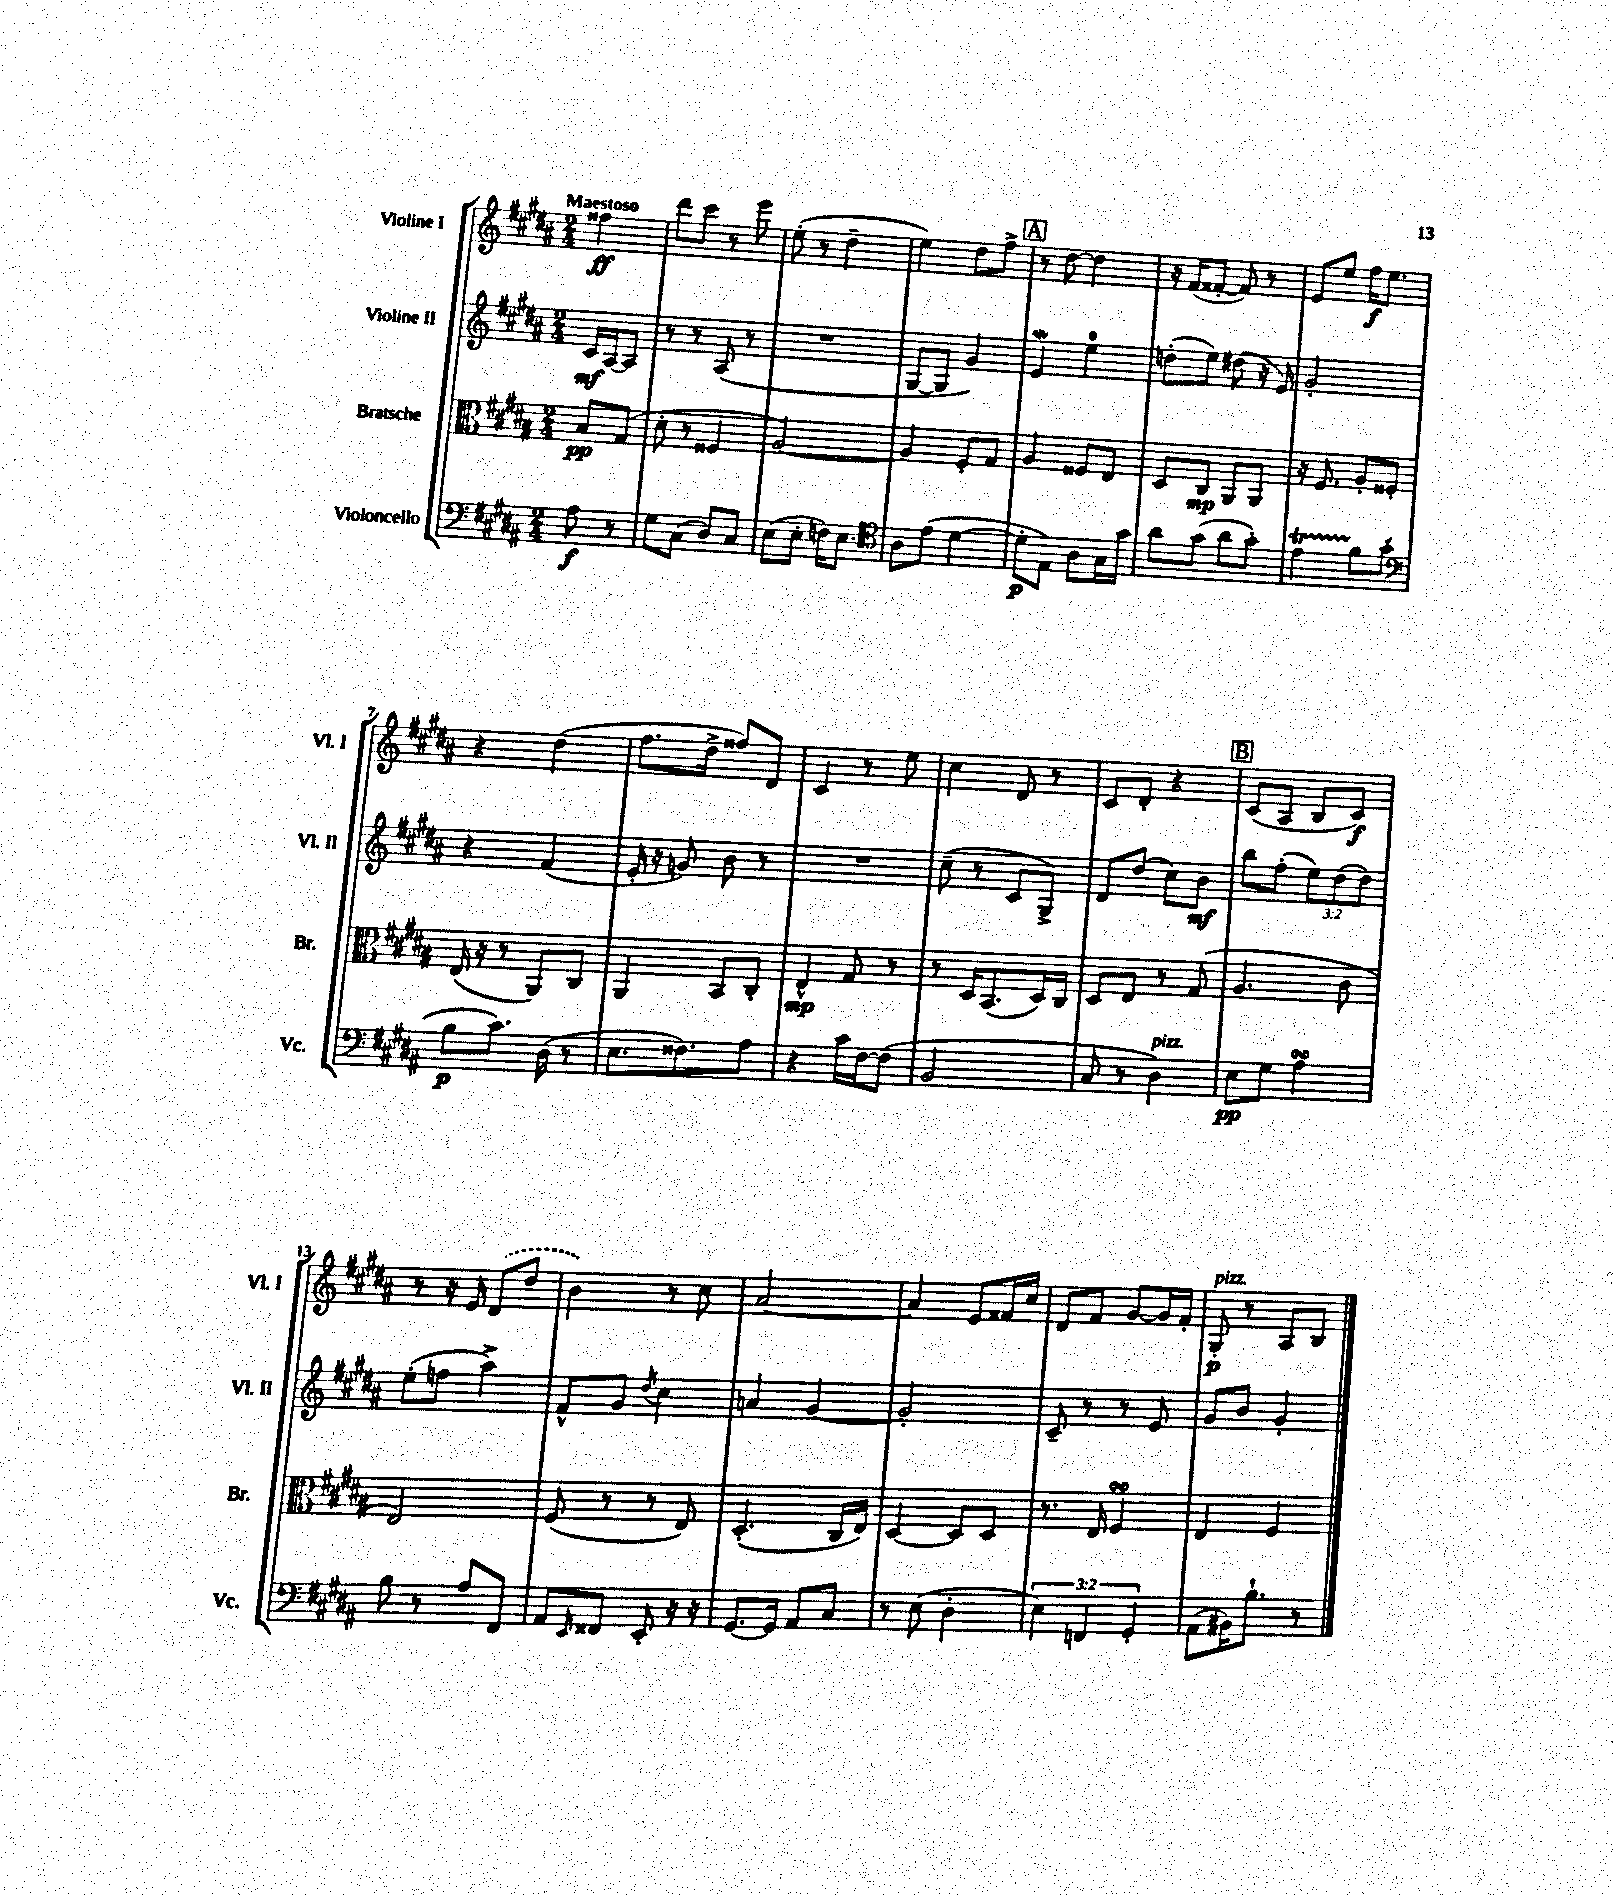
<<
\new StaffGroup <<
\new Staff = "s0" \with { instrumentName = "Violine I" shortInstrumentName = "Vl. I" } {
    \clef treble \key b \major \numericTimeSignature \time 2/4 \partial 4 \tempo "Maestoso"
    fisis''4\ff |
    dis'''8 cis'''8 r8 e'''8 |
    e''8-.( r8 dis''4-- |
    e''4) dis''8 fis''8-> |
    \mark \markup { \box "A" } r8 dis''8~ dis''4 |
    r16 fis'16( fisis'8~-. fisis'8) r8 |
    e'8 e''8 fis''16\f e''8. |
    r4 dis''4( |
    fis''8. dis''16-> fisis''8) dis'8 |
    cis'4 r8 e''8 |
    cis''4 dis'8 r8 |
    cis'8 dis'8-. r4 |
    \mark \markup { \box "B" } cis'8( ais8 b8 cis'8\f) |
    r8 r16 e'16 \once \slurDashed dis'8( dis''8 |
    b'4) r8 cis''8 |
    ais'2~ |
    ais'4 e'8 fisis'16 cis''16 |
    dis'8 fis'8 gis'8~ gis'16 fis'16-. |
    gis8-.\p^\markup { \italic "pizz." } r8 ais8 b8 \bar "|." |
}
\new Staff = "s1" \with { instrumentName = "Violine II" shortInstrumentName = "Vl. II" } {
    \clef treble \key b \major \numericTimeSignature \time 2/4 \override Staff.TupletNumber.text = #tuplet-number::calc-fraction-text \partial 4
    cis'16\mf ais16~ ais8 |
    r8 r8 ais8( r8 |
    R2 |
    gis8~ gis8 gis'4) |
    \mark \markup { \box "A" } e'4\mordent e''4-0 |
    d''8-.( e''8) dis''8( r16 e'16) |
    gis'2-. |
    r4 fis'4( |
    e'16-. r16 g'8) b'8 r8 |
    R2 |
    cis''8--( r8 cis'8 gis8->) |
    dis'8 dis''8( cis''8) b'8\mf |
    \mark \markup { \box "B" } b''8 fis''8-.( \tuplet 3/2 { e''8) dis''8( dis''8) } |
    e''8-.( f''8 ais''4->) |
    fis'8-^ gis'8 \acciaccatura { dis''8 } cis''4 |
    a'4 gis'4~ |
    gis'2-. |
    cis'8-- r8 r8 e'8 |
    gis'8 b'8 gis'4-. \bar "|." |
}
\new Staff = "s2" \with { instrumentName = "Bratsche" shortInstrumentName = "Br." } {
    \clef alto \key b \major \numericTimeSignature \time 2/4 \partial 4
    b8\pp gis8( |
    dis'8-. r8 fisis4 |
    ais2~) |
    ais4 fis8-. gis8 |
    \mark \markup { \box "A" } ais4 fisis8 e8 |
    dis8 cis8\mp ais,8 ais,8 |
    r16 fis8. ais8-. fisis8-. |
    e16( r16 r8 ais,8) cis8 |
    ais,4 b,8 cis8-. |
    e4-^\mp gis8 r8 |
    r8 dis16 b,8.( dis16) cis16 |
    dis8 e8 r8 gis8( |
    \mark \markup { \box "B" } ais4. cis'8 |
    e2) |
    fis8( r8 r8 e8) |
    dis4.-.( cis16 e16) |
    dis4~ dis8 dis8 |
    r8. e16 fis4\turn |
    e4 fis4 \bar "|." |
}
\new Staff = "s3" \with { instrumentName = "Violoncello" shortInstrumentName = "Vc." } {
    \clef bass \key b \major \numericTimeSignature \time 2/4 \override Staff.TupletNumber.text = #tuplet-number::calc-fraction-text \partial 4
    ais8\f r8 |
    gis8 cis8( dis8) cis8 |
    e8( e8-. f16) e8. |
    \clef tenor ais8 e'8( dis'4~ |
    \mark \markup { \box "A" } dis'8-.\p e8) ais8 gis16 gis'16 |
    ais'8 gis'8( ais'8 gis'8-.) |
    e'4\startTrillSpan fis'8\stopTrillSpan gis'8-.( |
    \clef bass b8\p cis'8.) dis16( r8 |
    e8. fisis8.) ais8 |
    r4 cis'16 fis16~ fis8( |
    b,2 |
    cis8 r8 dis4^\markup { \italic "pizz." }) |
    \mark \markup { \box "B" } e8\pp gis8 ais4\turn |
    b8 r8 ais8 fis,8 |
    ais,8 \grace { e,16 } fisis,8 e,8-. r16 r16 |
    gis,8.~ gis,16 ais,8 cis8 |
    r8 e8( dis4-. |
    \tuplet 3/2 { e4) f,4 gis,4-. } |
    ais,8( bis,16) b8.-! r8 \bar "|." |
}
>>
>>
